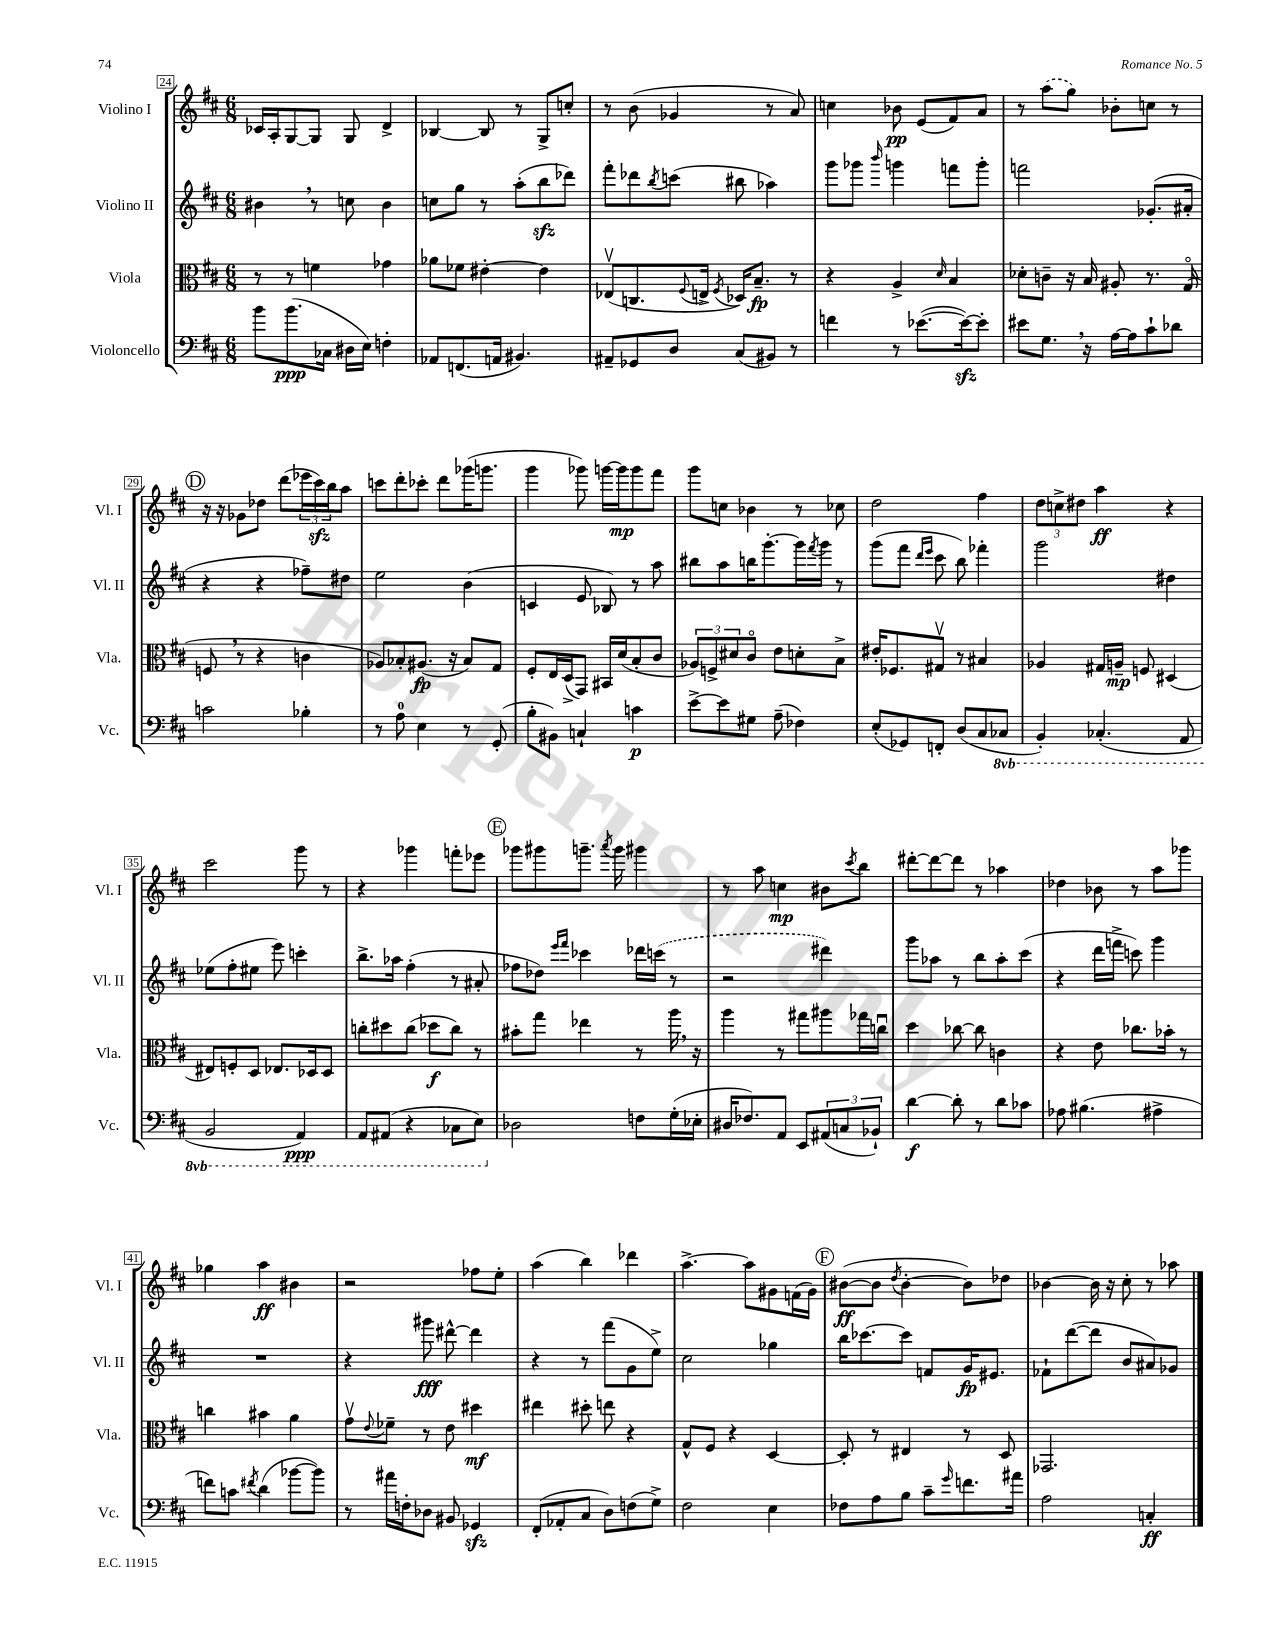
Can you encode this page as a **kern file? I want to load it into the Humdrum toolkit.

**kern	**dynam	**kern	**dynam	**kern	**dynam	**kern	**dynam
*part4	*part4	*part3	*part3	*part2	*part2	*part1	*part1
*staff4	*staff4	*staff3	*staff3	*staff2	*staff2	*staff1	*staff1
*I"Violoncello	*	*I"Viola	*	*I"Violino II	*	*I"Violino I	*
*I'Vc.	*	*I'Vla.	*	*I'Vl. II	*	*I'Vl. I	*
*clefF4	*	*clefC3	*	*clefG2	*	*clefG2	*
*k[f#c#]	*	*k[f#c#]	*	*k[f#c#]	*	*k[f#c#]	*
*M6/8	*	*M6/8	*	*M6/8	*	*M6/8	*
=24	=24	=24	=24	=24	=24	=24	=24
8b\L	.	8r	.	4b#X,\	.	16c-X/LL	.
.	.	.	.	.	.	16A'/J	.
(8.b\	ppp	8r	.	.	.	[8G/	.
.	.	4fn\	.	8r	.	8G/J]	.
16C-X\Jk	.	.	.	.	.	.	.
16D#X\LL	.	.	.	8ccn\	.	8G/	.
16E\JJ)	.	.	.	.	.	.	.
4Fn'\	.	4g-X\	.	4b#\	.	4d^/	.
=25	=25	=25	=25	=25	=25	=25	=25
8AA-X/L	.	8a-X\L	.	8ccn\L	.	[4B-X/	.
(8.FFn/	.	8f-X\J	.	8gg\J	.	.	.
.	.	[4e#X'\	.	8r	.	8B-/]	.
16AAn/Jk	.	.	.	.	.	.	.
4.BB#X/)	.	.	.	(8aa'\L	.	8r	.
.	.	4e#\]	.	8bbzz\	.	8G^/L	.
.	.	.	.	8ddd-X\J)	.	8ccn'/J	.
=26	=26	=26	=26	=26	=26	=26	=26
8AA#X~/L	.	(8E-Xv/L	.	8fff#'\L	.	8r	.
8GG-X/	.	8.Cn/	.	8ddd-X\	.	(8b\	.
.	.	.	.	8qbb/	.	.	.
8D/J	.	.	.	(8cccn\J	.	4g-X/	.
.	.	8qqF#/	.	.	.	.	.
.	.	16En^/Jk	.	.	.	.	.
.	.	8qF#/	.	.	.	.	.
(8C#/L	.	16D-X/KL)	.	8bb#X\	.	.	.
.	.	8.B~/J	fp	.	.	.	.
8BB#X/J)	.	.	.	4aa-X\)	.	8r	.
8r	.	8r	.	.	.	8a/)	.
=27	=27	=27	=27	=27	=27	=27	=27
4fn\	.	4r	.	8ggg\L	.	4ccn\	.
.	.	.	.	8ggg-X\J	.	.	.
.	.	.	.	16qqbbb/	.	.	.
8r	.	4A^/	.	4gggn\	.	8b-X\	pp
([8.e-X\L	.	.	.	.	.	(8e/L	.
.	.	16qqd/	.	.	.	.	.
.	.	4B/	.	8fffn\L	.	8f#/)	.
16e-zz\k_)	.	.	.	.	.	.	.
8e-'\J]	.	.	.	8ggg'\J	.	8a/J	.
=28	=28	=28	=28	=28	=28	=28	=28
8e#X\L	.	8d-X'\L	.	2fffn\	.	8r	.
8.G,\J	.	8cn~\J	.	.	.	(8aa\L	.
.	.	16r	.	.	.	8gg\J)	.
16r	.	16B/	.	.	.	.	.
[16A\LL	.	8A#X'/	.	.	.	8b-X'\L	.
16A\J]	.	.	.	.	.	.	.
8c#`\	.	8.r	.	(8.g-X'/L	.	8ccn\J	.
8d-X\J	.	.	.	.	.	8r	.
.	.	(16G/	.	16a#X'/Jk	.	.	.
!!LO:LB:g=z
!!LO:REH:place=s1:t=D
=29	=29	=29	=29	=29	=29	=29	=29
2cn\	.	8Fn,/	.	4r	.	16r	.
.	.	.	.	.	.	16r	.
.	.	8r	.	.	.	8g-X\L	.
.	.	4r	.	4r	.	8dd-X\J	.
.	.	.	.	.	.	(8ddd\L	.
4B-X'\	.	4cn\	.	8ff-X~\L)	.	24eee-X\L	.
.	.	.	.	.	.	24ccc#zz\)	.
.	.	.	.	.	.	24bb\J	.
.	.	.	.	8dd#X\J	.	8aa\J	.
=30	=30	=30	=30	=30	=30	=30	=30
8r	.	8A-X/L)	.	2ee\	.	8cccn\L	.
8A\	.	8B-X'/	.	.	.	8ddd'\	.
4E\	.	(8.A#X/J	fp	.	.	8ccc-X'\J	.
.	.	.	.	.	.	8ddd\L	.
.	.	16r	.	.	.	.	.
8r	.	8B-/L)	.	(4b\	.	(16ggg-X\K	.
.	.	.	.	.	.	8.gggn\J	.
(8GG'/	.	8G/J	.	.	.	.	.
=31	=31	=31	=31	=31	=31	=31	=31
8B'\L	.	8F#'/L	.	4cn/	.	4ggg\	.
8BB#X\J)	.	16E/L	.	.	.	.	.
.	.	(16D^/J	.	.	.	.	.
4Cn`/	.	8GG/J)	.	8e/	.	8ggg-X\)	.
.	.	16BB#X/LL	.	8B-X/)	.	[16gggn\LL	.
.	.	(16d/J	.	.	.	16ggg\J]	mp
4cn\	p	8B'/	.	8r	.	8ggg\	.
.	.	8c#/J	.	8aa\	.	8fff#\J	.
=32	=32	=32	=32	=32	=32	=32	=32
[8e^\L	.	12A-X/L)	.	8bb#X\L	.	8ggg\L	.
.	.	12Fn^/	.	.	.	.	.
8e\]	.	.	.	8aa\	.	8ccn\J	.
.	.	12d#X/	.	.	.	.	.
8G#X\J	.	8c#/J	.	16bbn\K	.	4b-X\	.
.	.	.	.	[8.ggg'\	.	.	.
(8A~\	.	8e\L	.	.	.	.	.
4F-X\)	.	8dn'\	.	16ggg\L]	.	8r	.
.	.	.	.	8qfff#/	.	.	.
.	.	.	.	16ggg\JJ	.	.	.
.	.	8B^\J	.	8r	.	8cc-X\	.
=33	=33	=33	=33	=33	=33	=33	=33
(8E'/L	.	16e#X'/KL	.	(8ggg\L	.	2dd\	.
.	.	8.F-X/	.	.	.	.	.
8GG-X/)	.	.	.	8fff#\J	.	.	.
.	.	.	.	16qqddd/LL	.	.	.
.	.	.	.	16qqeee/JJ	.	.	.
8FFn'/J	.	8G#Xv/J	.	8ccc#\	.	.	.
(8D/L	.	8r	.	8bb\)	.	.	.
8C#/	.	4B#X/	.	4fff-X'\	.	4ff#\	.
*8ba	*	*	*	*	*	*	*
8CC-X/J	.	.	.	.	.	.	.
=34	=34	=34	=34	=34	=34	=34	=34
4BBB'/)	.	4A-X/	.	2ggg\	.	12dd\L	.
.	.	.	.	.	.	12ccn^\	.
.	.	.	.	.	.	12dd#X\J	.
(4.CC-X'/	.	16G#X/LL	.	.	.	4aa\	ff
.	.	16An~/JJ	mp	.	.	.	.
.	.	8Fn/	.	.	.	.	.
.	.	(4D#X/	.	4dd#X\	.	4r	.
8AAA/	.	.	.	.	.	.	.
!!LO:LB:g=z
=35	=35	=35	=35	=35	=35	=35	=35
2BBB/	.	8E#X/L)	.	(8ee-X\L	.	2ccc#\	.
.	.	8Fn'/	.	8ff#'\	.	.	.
.	.	8D/J	.	8ee#X\J	.	.	.
.	.	8.E-X/L	.	8eee\)	.	.	.
4AAA/)	ppp	.	.	4cccn'\	.	8ggg\	.
.	.	16D-X/k	.	.	.	.	.
.	.	8D-/J	.	.	.	8r	.
=36	=36	=36	=36	=36	=36	=36	=36
8AAA/L	.	8ccn'\L	.	8.bb^\L	.	4r	.
(8AAA#X/J	.	8dd#X\	.	.	.	.	.
.	.	.	.	16aa-X\Jk	.	.	.
4r	.	(8cc\J	.	(4ff#'\	.	4ggg-X\	.
.	.	8dd-X\L	f	.	.	.	.
8CC-X\L	.	8cc\J)	.	8r	.	8fffn'\L	.
8EE\J)	.	8r	.	8a#X'/	.	8eee-X\J	.
!!LO:REH:place=s1:t=E
=37	=37	=37	=37	=37	=37	=37	=37
*X8ba	*	*	*	*	*	*	*
2D-X\	.	8b#X'\L	.	8ff-X\L	.	8ggg-X\L	.
.	.	8gg\J	.	8dd-X\J)	.	8ggg#X\	.
.	.	.	.	16qqeee/LL	.	.	.
.	.	.	.	16qqfff#/JJ	.	.	.
.	.	4ee-X\	.	4ccc-X\	.	8.gggn~\J	.
.	.	.	.	.	.	8qaaa/	.
.	.	.	.	.	.	16ggg\	.
8Fn\L	.	8r	.	16ddd-X\LL	.	4ggg#X\	.
.	.	.	.	(16cccn\JJ	.	.	.
(16G'\L	.	16aa,\	.	8r	.	.	.
16E-X'\JJ	.	16r	.	.	.	.	.
=38	=38	=38	=38	=38	=38	=38	=38
16D#X/KL	.	4aa\	.	2r	.	8r	.
8.F-X/)	.	.	.	.	.	.	.
.	.	.	.	.	.	8aa\	.
8AA/J	.	8r	.	.	.	4ccn\	mp
8EE/L	.	8gg#X\L	.	.	.	.	.
(12AA#X/	.	8aa#X\	.	4ddd#X\)	.	8b#X\L	.
12Cn/	.	.	.	.	.	.	.
.	.	.	.	.	.	8qccc#/	.
.	.	16gg-X\L	.	.	.	8bb\J	.
12BB-X`/J)	.	.	.	.	.	.	.
.	.	16ccnu\JJ	.	.	.	.	.
=39	=39	=39	=39	=39	=39	=39	=39
[4d\	f	4dd\	.	8ggg\L	.	[8ddd#X'\L	.
.	.	.	.	8aa-X\J	.	8ddd#\_	.
8d'\]	.	[8cc-X\	.	8r	.	8ddd#\J]	.
8r	.	8cc-\]	.	8bb\L	.	8r	.
8d\L	.	4cn\	.	8aa-'\	.	4aa-X\	.
8c-X\J	.	.	.	(8ccc#\J	.	.	.
=40	=40	=40	=40	=40	=40	=40	=40
8A-X\	.	4r	.	4r	.	4dd-X\	.
(4.B#X\	.	.	.	.	.	.	.
.	.	8e\	.	16ddd\LL	.	8b-X\	.
.	.	.	.	16fffn^\JJ	.	.	.
.	.	8.cc-X\L	.	8cccn\)	.	8r	.
4A#X^\	.	.	.	4ggg\	.	8aa\L	.
.	.	16b-X'\Jk	.	.	.	.	.
.	.	8r	.	.	.	8ggg-X\J	.
!!LO:LB:g=z
=41	=41	=41	=41	=41	=41	=41	=41
8fn\L)	.	4ccn\	.	2.r	.	4gg-X\	.
8cn\J	.	.	.	.	.	.	.
8qf#X/	.	.	.	.	.	.	.
(4d\	.	4b#X\	.	.	.	4aa\	ff
[8b-X\L	.	4a\	.	.	.	4b#X\	.
8b-\J])	.	.	.	.	.	.	.
=42	=42	=42	=42	=42	=42	=42	=42
8r	.	8gv\L	.	4r	.	2r	.
.	.	8qqe/	.	.	.	.	.
16a#X\LL	.	8f-X~\J	.	.	.	.	.
16Fn'\J	.	.	.	.	.	.	.
8D-X\J	.	8r	.	8ggg#X\	fff	.	.
8BB#X/	.	8e\	.	[8ddd#X^^\	.	.	.
4GG-Xzz/	.	4dd#X\	mf	4ddd#\]	.	8ff-X\L	.
.	.	.	.	.	.	8ee'\J	.
=43	=43	=43	=43	=43	=43	=43	=43
(8FF#'/L	.	4ee#X\	.	4r	.	(4aa\	.
8AA-X'/	.	.	.	.	.	.	.
8C#/J	.	8dd#X'\	.	8r	.	4bb\)	.
8D\L)	.	8een\	.	(8fff#\L	.	.	.
(8Fn\	.	4r	.	8g\	.	4ddd-X\	.
8G^\J)	.	.	.	8ee^\J)	.	.	.
=44	=44	=44	=44	=44	=44	=44	=44
2F#\	.	8G^^/L	.	2cc#\	.	[4.aa^\	.
.	.	8F#/J	.	.	.	.	.
.	.	4r	.	.	.	.	.
.	.	.	.	.	.	8aa\L]	.
4E\	.	[4D/	.	4gg-X\	.	8g#X\	.
.	.	.	.	.	.	(16fn\L	.
.	.	.	.	.	.	16g#\JJ)	.
!!LO:REH:place=s1:t=F
=45	=45	=45	=45	=45	=45	=45	=45
8F-X\L	.	8D'/]	.	16bb\KL	.	([8b#X\L	ff
.	.	.	.	[8.ccc-X\	.	.	.
8A\	.	8r	.	.	.	8b#\J]	.
.	.	.	.	.	.	8qdd/	.
8B\J	.	4E#X/	.	8ccc-\J]	.	[4b#'\	.
8c#~\L	.	.	.	8fn/L	.	.	.
16qqg/	.	.	.	.	.	.	.
8.fn\	.	8r	.	16g/K	fp	8b#\L])	.
.	.	.	.	8.e#X/J	.	.	.
.	.	8D/	.	.	.	8dd-X\J	.
16a#X\Jk	.	.	.	.	.	.	.
=46	=46	=46	=46	=46	=46	=46	=46
2A\	.	2.GG-X/	.	8f-X`\L	.	[4b-X\	.
.	.	.	.	([8ddd\	.	.	.
.	.	.	.	8ddd\J]	.	16b-\]	.
.	.	.	.	.	.	16r	.
.	.	.	.	8b/L	.	8cc#'\	.
4Cn'/	ff	.	.	8a#X/)	.	8r	.
.	.	.	.	8g-X/J	.	8aa-X\	.
==	==	==	==	==	==	==	==
*-	*-	*-	*-	*-	*-	*-	*-
